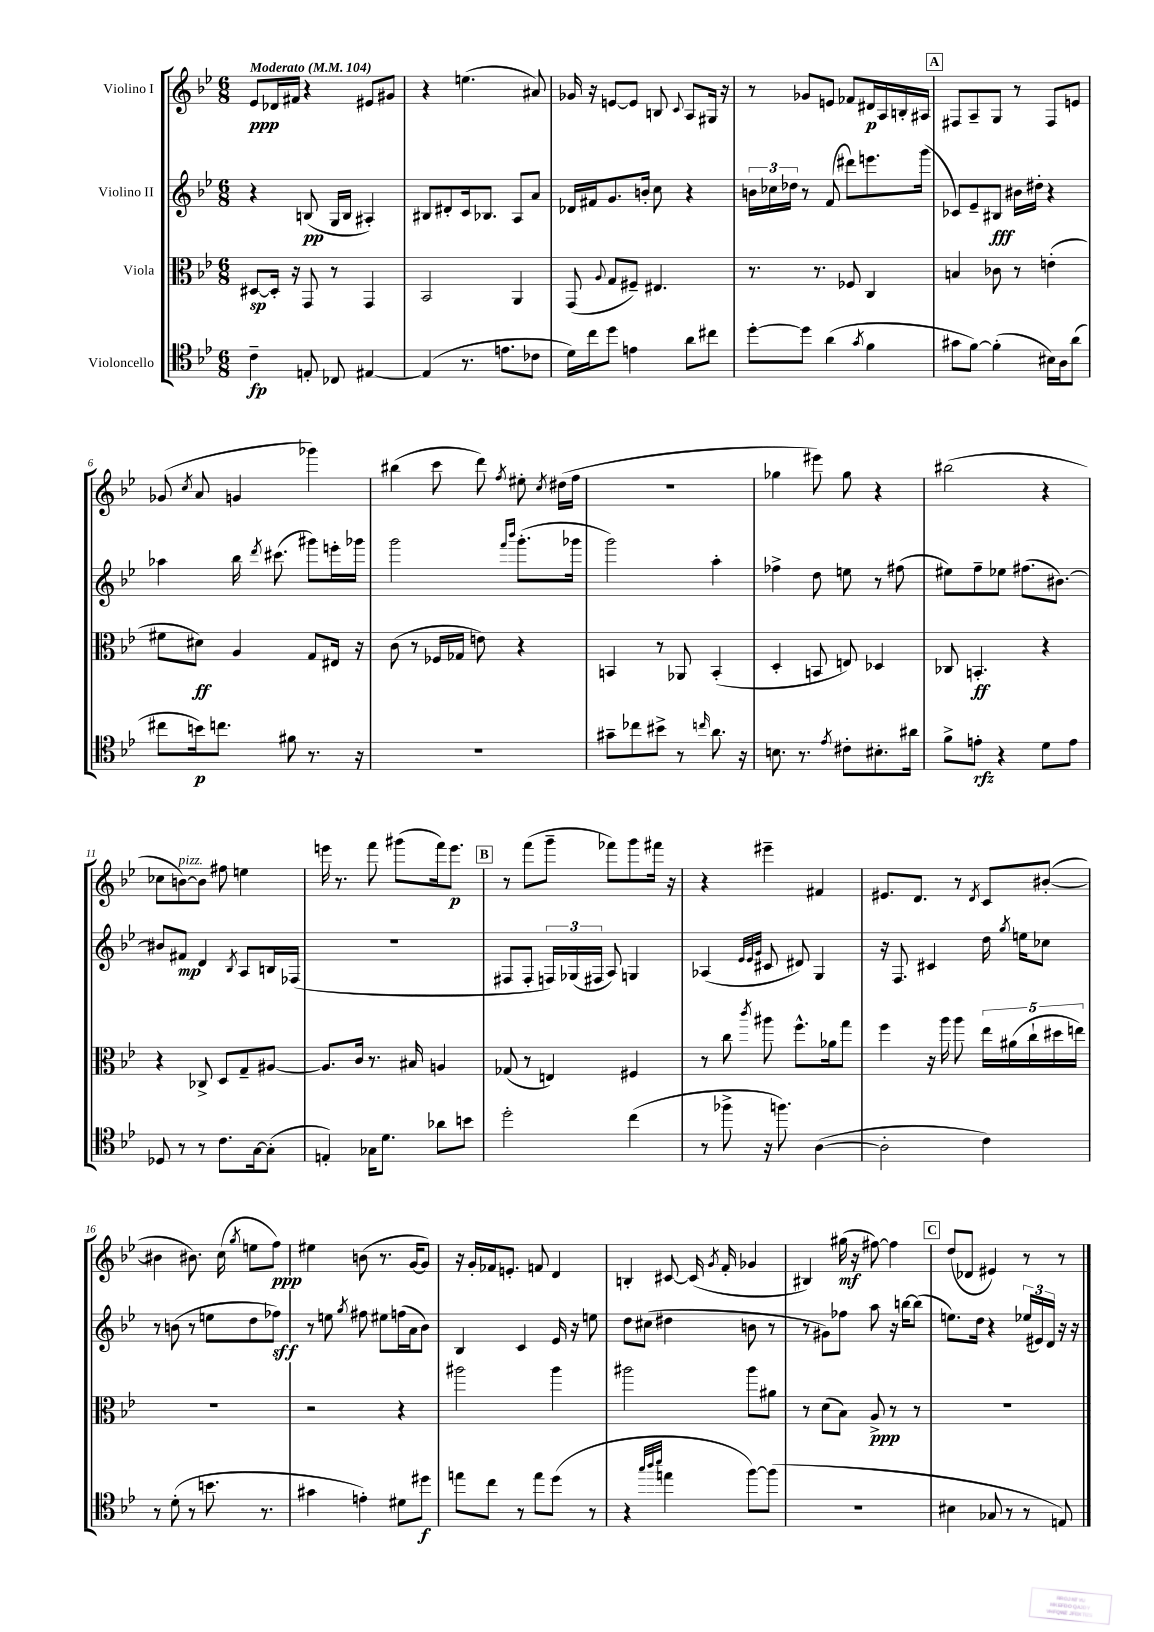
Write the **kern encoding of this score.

**kern	**kern	**kern	**kern
*staff4	*staff3	*staff2	*staff1
*clefC4	*clefC3	*clefG2	*clefG2
*k[b-e-]	*k[b-e-]	*k[b-e-]	*k[b-e-]
*M6/8	*M6/8	*M6/8	*M6/8
*MM104	*MM104	*MM104	*MM104
4c~	[8D#	4r	8e-
.	16D#']	.	16d-
.	16r	.	16f#
8E'	8GG	(8B	4r
8C-	8r	16G	.
.	.	16B	.
[4E#	4GG	4A#')	8e#
.	.	.	8g#
=	=	=	=
(4E#]	2BB-	8B#	4r
.	.	8d#'	.
8.r	.	16c	(4.ee
.	.	8.B-	.
8.e	.	.	.
.	4AA	8A	.
8c-	.	8a	8a#)
=	=	=	=
16d)	(8GG	16d-	16g-
16cc	.	16f#	16r
.	8qqA	.	.
8dd	8G	8.g	[8e
4e	8F#~)	.	8e]
.	.	16b'	.
.	4.E#	8cc	8B
.	.	.	8qqc
8a	.	4r	8A
8cc#	.	.	16G#
.	.	.	16r
=	=	=	=
[8dd'	8.r	24b	8r
.	.	24cc-	.
.	.	24dd-	.
8dd]	.	8r	8g-
.	8.r	.	.
(4a	.	(8f	8e
.	8F-	8ddd#)	8f-
8qg	.	.	.
4f	4C	8.eee	16d#
.	.	.	16A
.	.	.	16B'
.	.	(16ggg	16A#
=	=	=	=
8g#	4B	8c-)	8F#
[8f)	.	8e-~	8A~
(4f']	8c-	8B#	8G
.	8r	16b#	8r
.	.	16dd#'	.
16B#)	(4e'	4r	8F#
16A	.	.	.
(8a	.	.	8e
=	=	=	=
8cc#	8f#	4aa-	(8g-
.	.	.	8qcc
16b)	8d#)	.	8a
8.cc	.	.	.
.	4A	16bb-	4g
.	.	8qddd	.
.	.	(8.ccc#	.
8f#	.	.	.
8.r	8G	8ggg#)	4ggg-)
.	16E#	16eee'	.
16r	16r	16ggg-	.
=	=	=	=
2.r	(8c	2ggg	(4bb#
.	8r	.	.
.	16F-	.	8ccc
.	16G-	.	.
.	8e)	.	8ddd)
.	.	16qqfff	.
.	.	16qqbbb-	8qff
.	4r	(8.ggg'	8ee#'
.	.	.	8qcc
.	.	.	(16dd#
.	.	16ggg-	16ff
=	=	=	=
8g#~	4BB	2ggg)	2.r
8cc-	.	.	.
8b#^	8r	.	.
8r	8AA-	.	.
16qqcc	.	.	.
8.a	(4BB'	4aa'	.
16r	.	.	.
=	=	=	=
8.B	4D'	4ff-^	4gg-
8.r	.	.	.
.	8BB	8dd	8eee#)
8qe-	.	.	.
8c#'	8E)	8ee	8gg-
8.B#'	4D-	8r	4r
.	.	(8ff#	.
16a#	.	.	.
=	=	=	=
8f^	8C-	8ee#)	(2bb#
8e'	4.BB'	8ff~	.
4r	.	8ee-	.
.	.	(8.ff#	.
8d	4r	.	4r
.	.	[8.b#)	.
8e	.	.	.
=	=	=	=
8D-	4r	8b#]	8cc-
8r	.	8f#	[8b)
8r	8C-^	4d	8b]
8.c	8D	.	8ff#
.	.	8qB-	.
.	8G~	8A	4ee
[16G	.	.	.
(8G']	[8A#	16B	.
.	.	(16F-	.
=	=	=	=
4E')	8.A#]	2.r	16eee
.	.	.	8.r
.	16c	.	.
16G-	8.r	.	8fff
8.d	.	.	.
.	.	.	(8ggg#
.	16B#	.	.
8a-	4A	.	16fff)
.	.	.	8.eee
8b	.	.	.
=	=	=	=
2dd'	(8G-	8F#	8r
.	8r	8F#'	(8fff
.	4E)	24F)	8ggg~
.	.	(24G-	.
.	.	24F#	.
.	.	8A)	8fff-)
(4cc	4F#	4G	8ggg
.	.	.	16fff#
.	.	.	16r
=	=	=	=
8r	8r	(4A-	4r
8ff-^	8cc	.	.
.	.	32qqe-	.
.	.	32qqe-	.
.	8qccc	32qqg	.
16r	8aa#	8c#	4eee#~
8.ff)	.	.	.
.	8.ff^^	8d#)	.
([4A	.	4G	4f#
.	16a-	.	.
.	8gg	.	.
=	=	=	=
2A']	4ff	16r	8.e#
.	.	8.F	.
.	.	.	8.d
.	16r	4c#	.
.	16aa	.	.
.	8aa	.	8r
.	.	.	8qd
4c)	20ee-	16dd	8c
.	(20a#	.	.
.	.	8qgg	.
.	.	16ee	.
.	20cc`	.	.
.	.	8cc-	([8b#'
.	20dd#	.	.
.	20ee)	.	.
=	=	=	=
8r	2.r	8r	4b#]
(8d'	.	(8b	.
8r	.	8r	8.b#)
8.b	.	8ee	.
.	.	.	(16cc
.	.	.	8qgg
.	.	8dd	8ee
8.r	.	.	.
.	.	8ff-)	8ff)
=	=	=	=
4g#	2r	8r	4ee#
.	.	8ee	.
.	.	8qgg	.
4e')	.	8ff#	(8b
.	.	8ee#	8.r
8d#	4r	(16ff	.
.	.	16a	[16g
8dd#	.	8b-)	8g])
=	=	=	=
8ee	2aa#	4B-	16r
.	.	.	16g'
8cc	.	.	16f-
.	.	.	8.e'
8r	.	4c	.
8ee	.	.	8f
(8dd	4aa#	16e-	4d
.	.	16r	.
8r	.	8ee	.
=	=	=	=
4r	2aa#	8dd	4B'
.	.	(8cc#	.
32qqgg	.	.	.
32qqaa	.	.	.
32qqbb-	.	.	.
4ee	.	4dd#	[8c#
.	.	.	(16c#]
.	.	.	8qg
.	.	.	16f'
[8ff)	8aa#	8b	4g-
(8ff]	8a#	8r	.
=	=	=	=
2.r	8r	8r	4B#)
.	(8d	8g#)	.
.	8B-)	8ff-	(16gg#
.	.	.	16r
.	8A^	8aa	[8ff#)
.	8r	16r	4ff#]
.	.	[16bb	.
.	8r	(8bb]	.
=	=	=	=
4B#	2.r	8.ee)	(8dd
.	.	.	8d-
.	.	16dd	.
8G-	.	4r	4e#)
8r	.	.	.
8r	.	(24ee-	8r
.	.	24e#)	.
.	.	24d	.
8E)	.	16r	8r
.	.	16r	.
==	==	==	==
*-	*-	*-	*-
